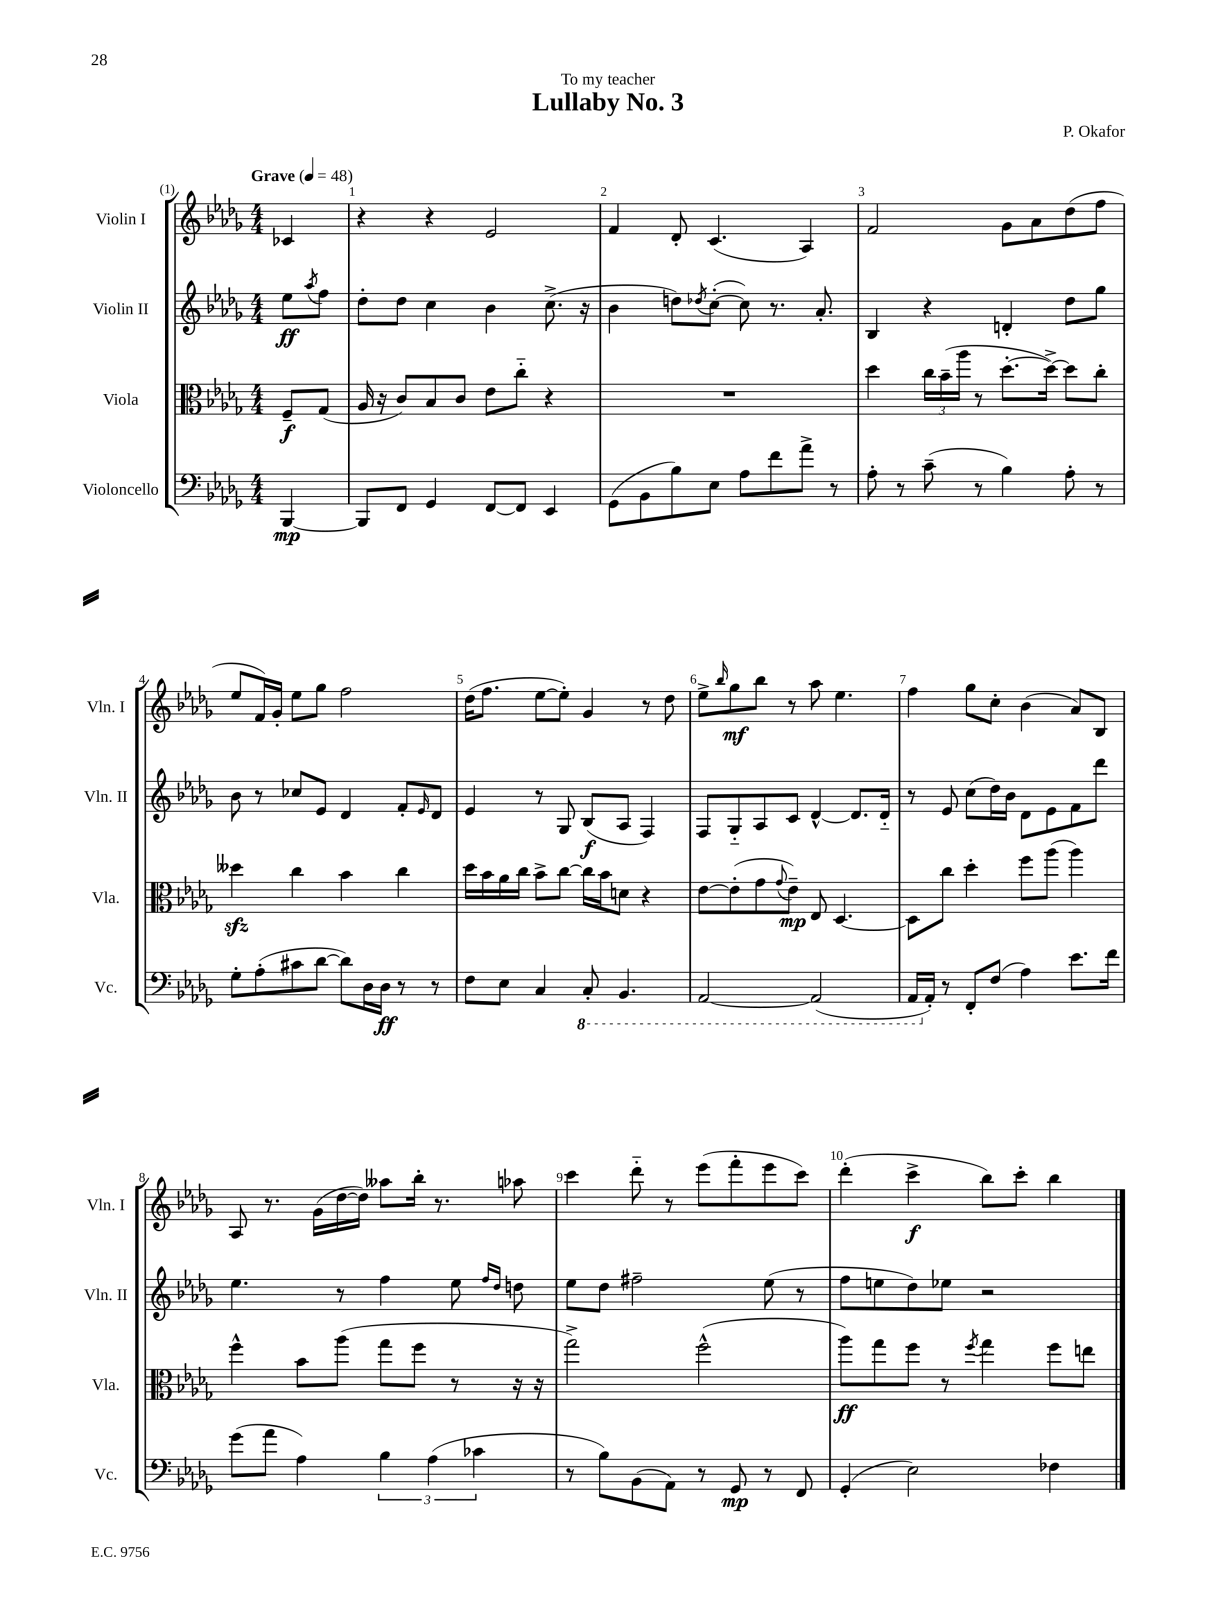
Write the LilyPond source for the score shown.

\header { title = "Lullaby No. 3" composer = "P. Okafor" dedication = "To my teacher" }
<<
\new StaffGroup <<
\new Staff = "s0" \with { instrumentName = "Violin I" shortInstrumentName = "Vln. I" } {
    \clef treble \key des \major \numericTimeSignature \time 4/4 \partial 4 \tempo "Grave" 4 = 48
    ces'4 |
    r4 r4 ees'2 |
    f'4 des'8-. c'4.( aes4) |
    f'2 ges'8 aes'8 des''8( f''8 |
    ees''8 f'16) ges'16-. ees''8 ges''8 f''2 |
    des''16( f''8. ees''8~ ees''8-.) ges'4 r8 des''8 |
    ees''8-> \grace { bes''16 } ges''8\mf bes''8 r8 aes''8 ees''4. |
    f''4 ges''8 c''8-. bes'4( aes'8) bes8 |
    aes8 r8. ges'16( des''16~ des''16) aeses''8 bes''16-. r8. aes''8 |
    c'''4 des'''8-_ r8 ees'''8( f'''8-. ees'''8 c'''8) |
    des'''4-.( c'''4->\f bes''8) c'''8-. bes''4 \bar "|." |
}
\new Staff = "s1" \with { instrumentName = "Violin II" shortInstrumentName = "Vln. II" } {
    \clef treble \key des \major \numericTimeSignature \time 4/4 \partial 4
    ees''8\ff \acciaccatura { aes''8 } f''8 |
    des''8-. des''8 c''4 bes'4 c''8.->( r16 |
    bes'4 d''8) \acciaccatura { des''8 } c''8~-.( c''8) r8. aes'8.-. |
    bes4 r4 d'4-. des''8 ges''8 |
    bes'8 r8 ces''8 ees'8 des'4 f'8-. \grace { ees'16 } des'8 |
    ees'4 r8 ges8 bes8\f( aes8 f4) |
    f8 ges8-_ aes8 c'8 des'4~-^ des'8. des'16-_ |
    r8 ees'8 c''8( des''16) bes'16 des'8 ees'8 f'8 des'''8 |
    ees''4. r8 f''4 ees''8 \grace { f''16 des''16 } d''8 |
    ees''8 des''8 fis''2-- ees''8( r8 |
    f''8 e''8 des''8) ees''8 r2 \bar "|." |
}
\new Staff = "s2" \with { instrumentName = "Viola" shortInstrumentName = "Vla." } {
    \clef alto \key des \major \numericTimeSignature \time 4/4 \partial 4
    f8--\f ges8( |
    aes16 r16 c'8) bes8 c'8 ees'8 c''8-_ r4 |
    R1 |
    des''4 \tuplet 3/2 { c''16 bes'16--( aes''16 } r8 des''8.~-. des''16~->) des''8 c''8-. |
    deses''4\sfz c''4 bes'4 c''4 |
    des''16 bes'16 aes'16 c''16 bes'8-> c''8~ c''16 bes'16 d'8 r4 |
    ees'8~ ees'8-.( ges'8 \appoggiatura { ges'8 } ees'8--\mp) ees8 des4.~ |
    des8 c''8 des''4-. f''8 aes''8( aes''4) |
    f''4-^ bes'8 aes''8( ges''8 f''8 r8 r16 r16 |
    ges''2->) f''2-^( |
    aes''8\ff) ges''8 f''8 r8 \acciaccatura { f''8 } ges''4 f''8 e''8 \bar "|." |
}
\new Staff = "s3" \with { instrumentName = "Violoncello" shortInstrumentName = "Vc." } {
    \clef bass \key des \major \numericTimeSignature \time 4/4 \partial 4
    bes,,4~\mp |
    bes,,8 f,8 ges,4 f,8~ f,8 ees,4 |
    ges,8( bes,8 bes8) ees8 aes8 f'8 aes'8-> r8 |
    aes8-. r8 c'8--( r8 bes4) aes8-. r8 |
    ges8-. aes8-.( cis'8 des'8~ des'8) des16 des16\ff r8 r8 |
    f8 ees8 c4 \ottava #-1 c,8-. bes,,4. |
    aes,,2~ aes,,2( |
    aes,,16 \ottava #0 aes,16-.) r8 f,8-. f8( aes4) ees'8. f'16 |
    ges'8( aes'8 aes4) \tuplet 3/2 { bes4 aes4( ces'4 } |
    r8 bes8) bes,8( aes,8) r8 ges,8\mp r8 f,8 |
    ges,4-.( ees2) fes4 \bar "|." |
}
>>
>>
\layout { \context { \Score \override BarNumber.break-visibility = ##(#f #t #t) barNumberVisibility = #all-bar-numbers-visible } }
